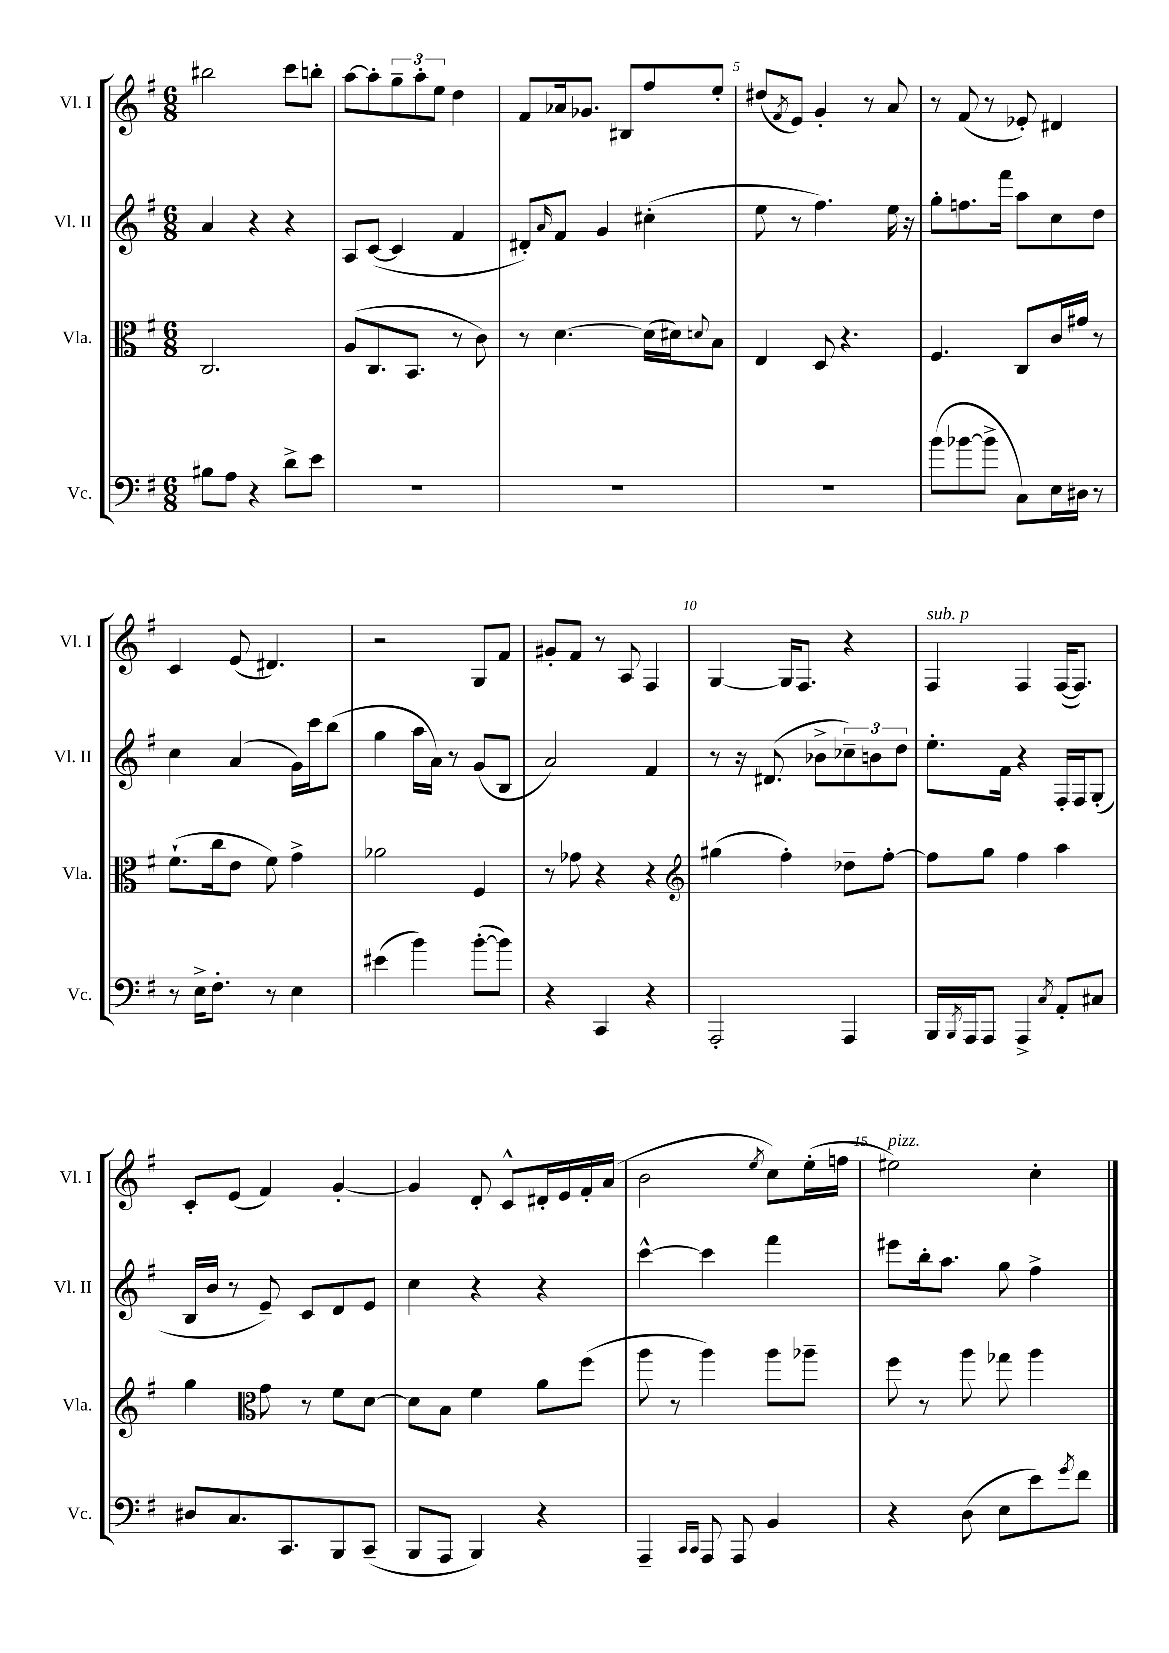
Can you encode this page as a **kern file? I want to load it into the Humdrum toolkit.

**kern	**kern	**kern	**kern
*part4	*part3	*part2	*part1
*staff4	*staff3	*staff2	*staff1
*I"Vc.	*I"Vla.	*I"Vl. II	*I"Vl. I
*I'Vc.	*I'Vla.	*I'Vl. II	*I'Vl. I
*clefF4	*clefC3	*clefG2	*clefG2
*k[f#]	*k[f#]	*k[f#]	*k[f#]
*M6/8	*M6/8	*M6/8	*M6/8
=2	=2	=2	=2
8B#X\L	2.C/	4a/	2bb#X\
8A\J	.	.	.
4r	.	4r	.
8d^\L	.	4r	8ccc\L
8e\J	.	.	8bbn'\J
=3	=3	=3	=3
2.r	(8A/L	8A/L	[8aa\L
.	8.C/	([8c/J	8aa'\]
.	.	4c/]	12gg~\
.	8.BB/J	.	.
.	.	.	12aa'\
.	.	.	12ee\J
.	8r	4f#/	4dd\
.	8c\)	.	.
=4	=4	=4	=4
2.r	8r	8d#X'/L)	8f#/L
.	.	16qqa/	.
.	[4.d\	8f#/J	16a-X/k
.	.	.	8.g-X/J
.	.	4g/	.
.	.	.	8B#X/L
.	(16d\LL]	(4cc#X'\	8ff#/
.	16d#X\J)	.	.
.	8qqdn/	.	.
.	8B\J	.	8ee'/J
=5	=5	=5	=5
2.r	4E/	8ee\	(8dd#X/L
.	.	.	8qf#/
.	.	8r	8e/J)
.	8D/	4.ff#\)	4g'/
.	4.r	.	.
.	.	.	8r
.	.	16ee\	8a/
.	.	16r	.
=6	=6	=6	=6
(8b\L	4.F#/	8gg'\L	8r
[8b-X\	.	8.ffn\	(8f#/
8b-^\J]	.	.	8r
.	.	16fff#\Jk	.
8C\L)	8C/L	8aa\L	8e-X'/)
16E\L	16c/L	8cc\	4d#X/
16D#X\JJ	16g#X/JJ	.	.
8r	8r	8dd\J	.
!!LO:LB:g=z
=7	=7	=7	=7
8r	(8.f#`\L	4cc\	4c/
16E^\KL	.	.	.
8.F#'\J	16cc\k	.	.
.	8e\J	(4a/	(8e/
8r	8f#\)	.	4.d#X/)
4E\	4g^\	16g\LL)	.
.	.	16ccc\J	.
.	.	(8bb\J	.
=8	=8	=8	=8
(4e#X\	2a-X\	4gg\	2r
4b\)	.	16aa\LL	.
.	.	16a\JJ)	.
.	.	8r	.
([8b'\L	4F#/	(8g/L	8G/L
8b\J])	.	8B/J	8f#/J
=9	=9	=9	=9
4r	8r	2a/)	8g#X'/L
.	8g-X\	.	8f#/J
4CC/	4r	.	8r
.	.	.	8A/
4r	4r	4f#/	4F#/
=10	=10	=10	=10
*	*clefG2	*	*
2AAA'/	(4gg#X\	8r	[4G/
.	.	16r	.
.	.	(8.d#X/	.
.	4ff#'\)	.	16G/KL]
.	.	.	8.F#/J
.	.	8b-X^\L	.
4AAA/	8dd-X~\L	12cc-X~\)	4r
.	.	12bn\	.
.	[8ff#'\J	.	.
.	.	12dd\J	.
=11	=11	=11	=11
!	!	!	!LO:TX:a:i:t=sub. p
16BBB/LL	8ff#\L]	8.ee'\L	4F#/
8qBBB/	.	.	.
16AAA/J	.	.	.
8AAA/J	8gg\J	.	.
.	.	16f#\Jk	.
4AAA^/	4ff#\	4r	4F#/
8qC/	.	.	.
8AA'/L	4aa\	16F#'/LL	([16F#/KL
.	.	16F#/J	8.F#/J])
8C#X/J	.	(8G'/J	.
!!LO:LB:g=z
=12	=12	=12	=12
8D#X/L	4gg\	16B/LL	8c'/L
.	.	16b/JJ	.
8.C/	.	8r	(8e/J
*	*clefC3	*	*
.	8g\	8e~/)	4f#/)
8.CC/	.	.	.
.	8r	8c/L	.
8BBB/	8f#\L	8d/	[4g'/
(8CC~/J	[8d\J	8e/J	.
=13	=13	=13	=13
8BBB/L	8d\L]	4cc\	4g/]
8AAA/J	8B\J	.	.
4BBB/)	4f#\	4r	8d'/
.	.	.	8c^^/L
4r	8a\L	4r	16d#X'/L
.	.	.	16e/
.	(8ff#\J	.	16f#'/
.	.	.	(16a/JJ
=14	=14	=14	=14
4AAA~/	8aa\	[4ccc^^\	2b\
.	8r	.	.
16qqCC/LL	.	.	.
16qqCC/JJ	.	.	.
8AAA/	4aa\)	4ccc\]	.
8AAA/	.	.	.
.	.	.	8qee/
4BB/	8aa\L	4fff#\	8cc\L)
.	8aa-X~\J	.	(16ee'\L
.	.	.	16ffn\JJ
=15	=15	=15	=15
!	!	!	!LO:TX:a:i:t=pizz.
4r	8ff#\	8eee#X\L	2ee#X\)
.	8r	16bb'\k	.
.	.	8.aa\J	.
(8D\	8aa\	.	.
8E\L	8gg-X\	8gg\	.
8e\)	4aa\	4ff#^\	4cc'\
8qg/	.	.	.
8f#\J	.	.	.
==	==	==	==
*-	*-	*-	*-
